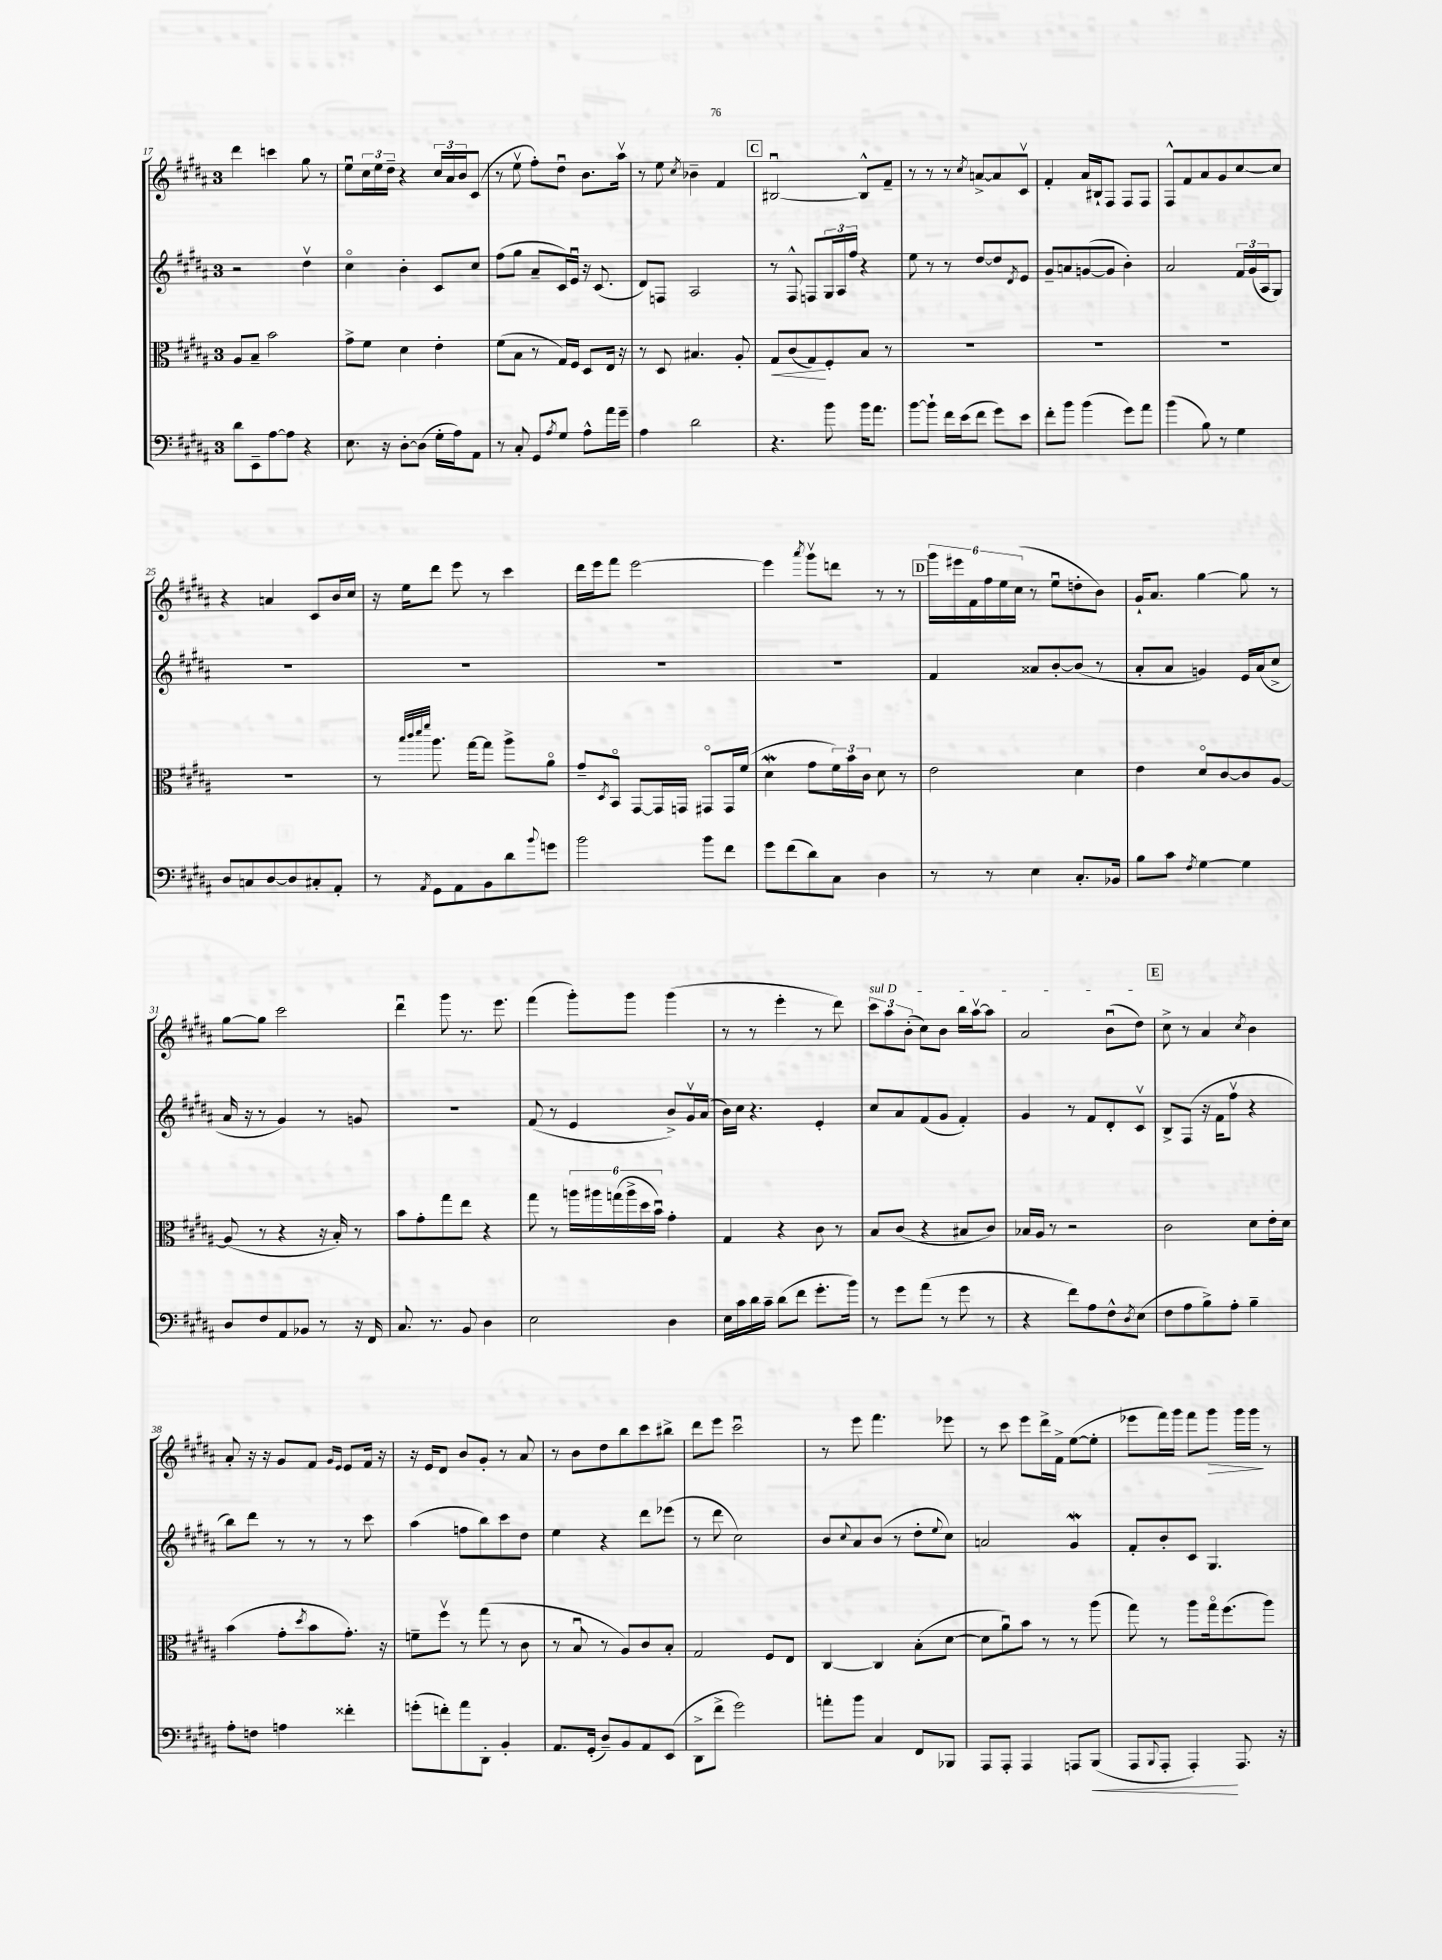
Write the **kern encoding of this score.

**kern	**kern	**kern	**kern
*staff4	*staff3	*staff2	*staff1
*clefF4	*clefC3	*clefG2	*clefG2
*k[f#c#g#d#a#]	*k[f#c#g#d#a#]	*k[f#c#g#d#a#]	*k[f#c#g#d#a#]
*M3/4	*M3/4	*M3/4	*M3/4
8d#	8A#	2r	4ddd#
8EE~	8B~	.	.
[8A#	2b	.	4ccc
8A#]	.	.	.
4r	.	4dd#v	8gg#
.	.	.	8r
=	=	=	=
8.E	8g#^	4cc#o	8eeu
.	8f#	.	24cc#
.	.	.	24ee
16r	.	.	.
.	.	.	24dd#~
[8D#'	4d#	4b'	4r
(8D#]	.	.	.
16G#'	4e'	8c#	24cc#
.	.	.	24a#
16A#)	.	.	.
.	.	.	24b
8AA#	.	8cc#	(8c#
=	=	=	=
8r	(8f#	(8ff#	8r
8C#'	8B	8gg#	8eev
8GG#	8r	8a#~	8ff#')
8qA#	.	.	.
8G#	16G#)	16c#)	8dd#u
.	16F#	16eu	.
8A#^^	8D#	16r	8.b
.	.	(8.c#	.
16a#	16E	.	.
16g#~	16r	.	16aa#v
=	=	=	=
4A#	8r	8d#)	8r
.	8D#	8F	8ee
.	.	.	8qcc#
2d#	4.B#	2A#	4b-~
.	.	.	4f#
.	8A#'	.	.
=	=	=	=
4.r	8G#	8r	[2B#u
.	(8c#	8F#^^	.
.	8G#)	8F	.
8b	8F#'	24G#	.
.	.	24A#	.
.	.	24ff#	.
16b	8B	4r	8B#^^]
8.a#	.	.	.
.	8r	.	8f#~
=	=	=	=
[8b	2.r	8ee	8r
8b`]	.	8r	8r
16f#	.	8r	8r
(16e	.	.	.
.	.	.	8qcc#
8f#	.	[8dd#	[8a^
8g#)	.	8dd#]	8a]
.	.	8qd#	.
8e	.	8e	8c#v
=	=	=	=
8f#'	2.r	8g#~	4f#'
8b	.	8a	.
(4b	.	([8g	16a#
.	.	.	16B#`
.	.	8g]	8F#
8g#)	.	4b')	8F#
8a#	.	.	8F#
=	=	=	=
(4b	2.r	2a#	8F#^^
.	.	.	8f#
8B)	.	.	8a#
8r	.	.	8g#
4G#	.	24f#	[8cc#
.	.	(24g#	.
.	.	24A#	.
.	.	8G#)	8cc#]
=	=	=	=
8D#	2.r	2.r	4r
8C	.	.	.
[8D#	.	.	4a
8D#]	.	.	.
8C#'	.	.	8c#
8AA#'	.	.	16b
.	.	.	16cc#
=	=	=	=
8r	8r	2.r	16r
.	.	.	16ee
.	32qqbb	.	.
.	32qqccc#	.	.
.	32qqddd#	.	.
8qAA#	32qqfff#	.	.
8GG#	8.aa#	.	8ddd#
8AA#	.	.	8eee
.	[16gg#	.	.
8BB	8gg#]	.	8r
8d#	8aa#^	.	4ccc#
8qqb	.	.	.
8g	8a#o	.	.
=	=	=	=
2b	8g#~	2.r	16ddd#
.	.	.	16eee
.	8qD#	.	.
.	8BBo	.	8fff#
.	[8GG#	.	[2eee
.	16GG#]	.	.
.	16GG	.	.
8b	8GG#o	.	.
8f#	16GG#	.	.
.	(16f#	.	.
=	=	=	=
8g#	4d#	2.r	4eee]
(8f#	.	.	.
.	.	.	8qaaa#
8d#)	8g#	.	8ggg#v
8C#	24f#)	.	8ddd
.	24b	.	.
.	24c#	.	.
4D#	8d#	.	8r
.	8r	.	8r
=	=	=	=
8r	2e	4f#	24ggg#
.	.	.	24eee#
.	.	.	24f#
8r	.	.	24ff#
.	.	.	24ee
.	.	.	(24cc#
4E	.	8a##	8r
.	.	[8b'	8eeu
8.C#'	4d#	(8b]	8dd'
.	.	8r	8b)
16BB-	.	.	.
=	=	=	=
8B	4e	8a#'	16g#`
.	.	.	8.a#
8c#	.	8a#	.
8qF#	.	.	.
[4G#	8d#o	4g)	[4gg#
.	[8c#	.	.
4G#]	8c#]	16e	8gg#]
.	.	(16a#	.
.	[8A#	8cc#^	8r
=	=	=	=
8D#	(8A#]	16a#	[8gg#
.	.	16r	.
8F#	8r	8r	8gg#]
8AA#	4r	4g#)	2ccc#
8BB-	.	.	.
8r	16r	8r	.
.	16B')	.	.
16r	8r	8g	.
16FF#	.	.	.
=	=	=	=
8.C#	8b	2.r	4ddd#u
.	8g#'	.	.
8.r	.	.	.
.	8gg#	.	8ggg#
8BB	8ee	.	8.r
4D#	4r	.	.
.	.	.	8.eee
=	=	=	=
2E	8gg#	(8f#	(4fff#
.	8r	8r	.
.	24aa	4e	8ggg#')
.	24aa#	.	.
.	(24gg	.	.
.	24aa#^	.	8ggg#
.	24dd#	.	.
.	24bu)	.	.
4D#	4g#'	8b^)	(4ggg#
.	.	16g#v	.
.	.	(16a#	.
=	=	=	=
16E	4G#	16b)	8r
16c#	.	16cc#	.
16d#	.	4.r	8r
16c#~	.	.	.
(8d#	4r	.	4eee'
8f#	.	.	.
8.g#'	8c#	4e'	8r
.	8r	.	8ddd#)
16b)	.	.	.
=	=	=	=
8r	8B	8cc#	12ccc#
.	.	.	12aa#
8g#	(8c#	8a#	.
.	.	.	(12b'
(8a#	4r	(8f#	8cc#)
8r	.	8g#	8b
8g#	8B#	4f#')	16bb
.	.	.	[16aa#v
8r	8c#)	.	8aa#]
=	=	=	=
4r	16B-	4g#	2a#
.	16A#	.	.
.	8r	.	.
8f#)	2r	8r	.
8A#	.	8f#	.
8F#^^	.	8d#'	(8bu
8qD#	.	.	.
(8E	.	8c#v	8dd#)
=	=	=	=
8F#	2c#	8B^	8cc#^
8A#	.	(8F#	8r
8B^)	.	16r	4a#
.	.	16f#	.
8A#'	.	8ff#v	.
.	.	.	8qcc#
4B~	8d#	4r	4b
.	16e'	.	.
.	16d#	.	.
=	=	=	=
8A#'	(4b	8bb)	8a#'
8F	.	8ddd#	16r
.	.	.	16r
4A	8g#'	8r	8g#
.	8qdd#	.	.
.	8b	8r	8f#
.	.	.	16qqg#
.	.	.	16qqe
4f##'	8.g#')	8r	8e
.	.	8ccc#	16f#
.	16r	.	16r
=	=	=	=
(8g'	8f~	(4aa#	16r
.	.	.	16e
8f')	8ff#v	.	8d#
8a#	8r	8ff	8b
8DD#'	(8gg#	8bb)	8g#'
4BB'	8r	8ccc#	8r
.	8c#	8dd#	8a#
=	=	=	=
8.AA#	8r	4ee	8r
.	8Bu	.	8b
(16GG#'	.	.	.
8D#~)	8r	4r	8dd#
8BB	8A#)	.	8bb
8AA#	8c#	8ddd#	8ccc#
(8EE	8B'	(8eee-	8bb#^
=	=	=	=
8DD#^	2G#	8r	8ddd#
8f#^	.	8ddd#	8eee
2g#)	.	2cc#)	2ccc#u
.	8F#	.	.
.	8E	.	.
=	=	=	=
8a'	[4C#	8b	8r
.	.	8qqcc#	.
8b	.	8a#	8eee
4C#	4C#]	(8b	4.fff#
.	.	8r	.
8FF#	(8B'	8dd#'	.
.	.	8qqee	.
8BBB-	[8d#	8cc#)	8eee-
=	=	=	=
8AAA#	8d#]	2a	8r
8AAA#'	8a#u)	.	8ccc#
4AAA#	8b	.	8eee
.	8r	.	16ddd#^
.	.	.	16f#^
8AAA	8r	4g#	([8ee
(8BBB	(8aa#	.	8ee']
=	=	=	=
8AAA#	8gg#)	8f#'	8eee-
8qqBBB	.	.	.
8AAA#'	8r	8b'	16fff#)
.	.	.	16ggg#
4AAA#')	8aa#	8c#	8fff#
.	16gg#o	4.G#	8ggg#
.	(8.ff#	.	.
8.AAA#	.	.	16ggg#
.	.	.	16ggg#
.	8aa#)	.	8r
16r	.	.	.
==	==	==	==
*-	*-	*-	*-
